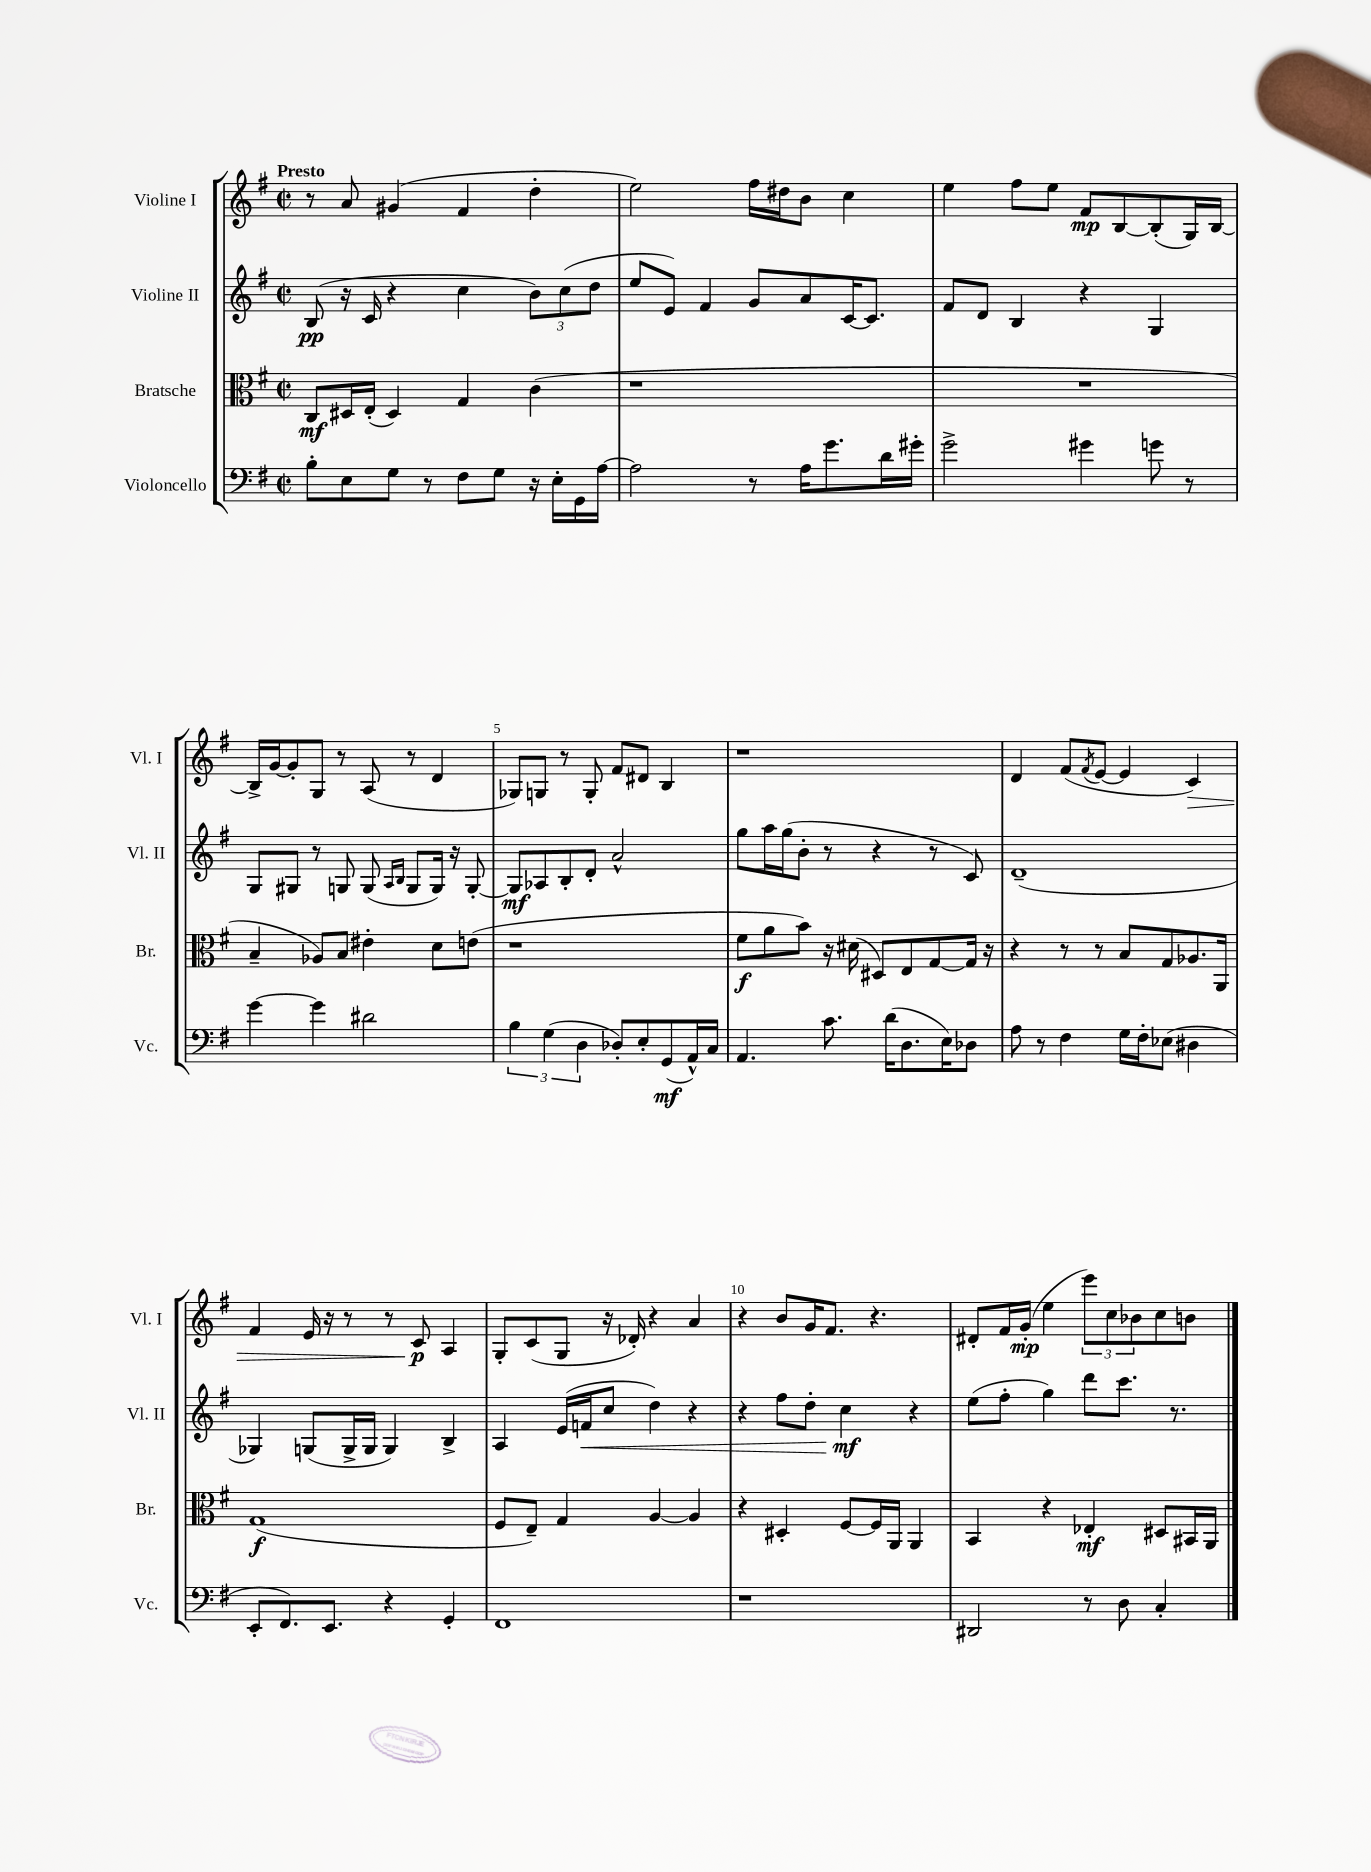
<<
\new StaffGroup <<
\new Staff = "s0" \with { instrumentName = "Violine I" shortInstrumentName = "Vl. I" } {
    \clef treble \key g \major \defaultTimeSignature \time 2/2 \tempo "Presto"
    r8 a'8 gis'4( fis'4 d''4-. |
    e''2) fis''16 dis''16 b'8 c''4 |
    e''4 fis''8 e''8 fis'8\mp b8~ b8-.( g16) b16~ |
    b16-> g'16~ g'8-. g8 r8 a8( r8 d'4 |
    ges8) g8 r8 g8-. fis'8 dis'8 b4 |
    r1 |
    d'4 fis'8( \acciaccatura { fis'8 } e'8~ e'4 c'4\>) |
    fis'4 e'16 r16 r8 r8 c'8\p\! a4 |
    g8-. c'8( g8 r16 des'16-.) r4 a'4 |
    r4 b'8 g'16 fis'8. r4. |
    dis'8-. fis'16 g'16-.\mp( e''4 \tuplet 3/2 { e'''8) c''8 bes'8 } c''8 b'8 \bar "|." |
}
\new Staff = "s1" \with { instrumentName = "Violine II" shortInstrumentName = "Vl. II" } {
    \clef treble \key g \major \defaultTimeSignature \time 2/2
    b8\pp( r16 c'16 r4 c''4 \tuplet 3/2 { b'8) c''8( d''8 } |
    e''8 e'8) fis'4 g'8 a'8 c'16~ c'8. |
    fis'8 d'8 b4 r4 g4 |
    g8 gis8 r8 g8 g8( \grace { a16 b16 } g8 g16) r16 g8~-. |
    g8\mf aes8 b8-. d'8-. a'2-^ |
    g''8 a''16 g''16( b'8-. r8 r4 r8 c'8) |
    d'1--( |
    ges4) g8( g16-> g16 g4) b4-> |
    a4 e'16( f'16\< c''8 d''4) r4 |
    r4 fis''8 d''8-. c''4\mf\! r4 |
    e''8( fis''8-. g''4) d'''8 c'''8. r8. \bar "|." |
}
\new Staff = "s2" \with { instrumentName = "Bratsche" shortInstrumentName = "Br." } {
    \clef alto \key g \major \defaultTimeSignature \time 2/2
    c8\mf dis16 e16-.( dis4) g4 c'4( |
    r1 |
    R1 |
    b4-- aes8) b8 eis'4-. d'8 e'8( |
    r1 |
    fis'8\f a'8 b'8) r16 dis'16( dis8) e8 g8~ g16 r16 |
    r4 r8 r8 b8 g8 aes8. a,16 |
    g1\f( |
    fis8 e8--) g4 a4~ a4 |
    r4 dis4-. fis8~ fis16 a,16 a,4 |
    b,4 r4 ees4-.\mf dis8 bis,16 a,16 \bar "|." |
}
\new Staff = "s3" \with { instrumentName = "Violoncello" shortInstrumentName = "Vc." } {
    \clef bass \key g \major \defaultTimeSignature \time 2/2
    b8-. e8 g8 r8 fis8 g8 r16 e16-. g,16 a16~ |
    a2 r8 a16 g'8. d'16 gis'16-. |
    g'2-> gis'4 g'8 r8 |
    g'4~ g'4 dis'2 |
    \tuplet 3/2 { b4 g4( d4 } des8-.) e8-. g,8\mf( a,16-^) c16 |
    a,4. c'8. d'16( d8. e16) des8 |
    a8 r8 fis4 g16 fis16-. ees8( dis4 |
    e,8-. fis,8.) e,8. r4 g,4-. |
    fis,1 |
    r1 |
    dis,2 r8 d8 c4-. \bar "|." |
}
>>
>>
\layout { \context { \Score \override BarNumber.break-visibility = ##(#f #t #t) barNumberVisibility = #(every-nth-bar-number-visible 5) } }
